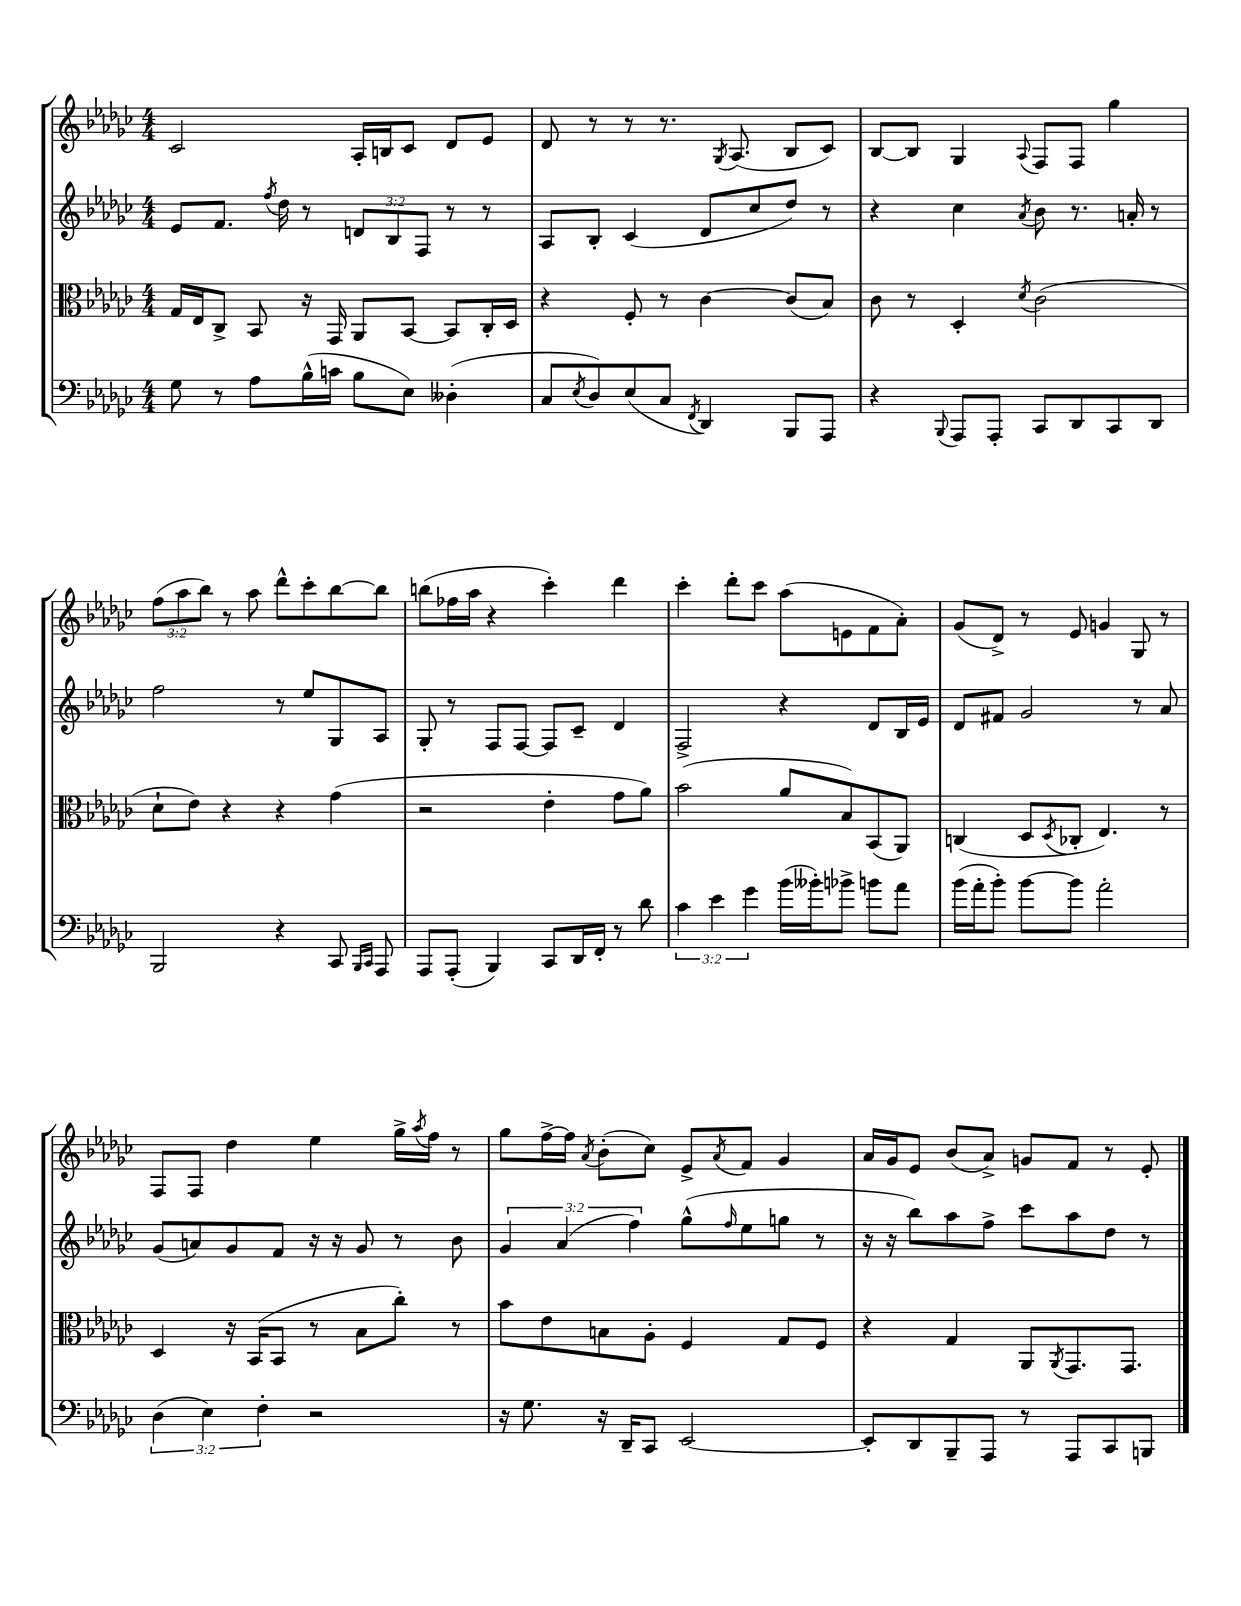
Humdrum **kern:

**kern	**kern	**kern	**kern
*staff4	*staff3	*staff2	*staff1
*clefF4	*clefC3	*clefG2	*clefG2
*k[b-e-a-d-g-c-]	*k[b-e-a-d-g-c-]	*k[b-e-a-d-g-c-]	*k[b-e-a-d-g-c-]
*M4/4	*M4/4	*M4/4	*M4/4
8G-\	16G-/LL	8e-/L	2c-/
.	16E-/J	.	.
8r	8C-^/J	8.f/J	.
8A-\L	8BB-/	.	.
.	.	8qff/	.
.	.	16dd-\	.
(16B-^^\L	16r	8r	.
16c\JJ	16GG-/	.	.
8B-\L	8AA-/L	12d/L	16A-'/LL
.	.	.	16B/J
.	.	12B-/	.
8E-\J)	[8BB-/J	.	8c-/J
.	.	12F/J	.
(4D--'\	8BB-/]L	8r	8d-/L
.	16C-'/L	8r	8e-/J
.	16D-/JJ	.	.
=	=	=	=
8C-/L	4r	8A-/L	8d-/
8qE-/	.	.	.
8D-/)	.	8B-'/J	8r
(8E-/	8F'/	(4c-/	8r
8C-/J	8r	.	8.r
8qFF/	.	.	.
4DD-/)	[4c-\	8d-/L	.
.	.	.	8qG-/
.	.	.	(8.A-/
.	.	8cc-/	.
8BBB-/L	(8c-/]L	8dd-/J)	8B-/L
8AAA-/J	8B-/J)	8r	8c-/J)
=	=	=	=
4r	8c-\	4r	[8B-/L
.	8r	.	8B-/]J
8qqBBB-/	.	.	.
8AAA-/L	4D-'/	4cc-\	4G-/
8AAA-'/J	.	.	.
.	8qd-/	8qa-/	8qqA-/
8CC-/L	(2c-\	8b-\	8F/L
8DD-/	.	8.r	8F/J
8CC-/	.	.	4gg-\
.	.	16a'/	.
8DD-/J	.	8r	.
=	=	=	=
2BBB-/	8d-`\L	2ff\	(12ff\L
.	.	.	12aa-\
.	8e-\J)	.	.
.	.	.	12bb-\J)
.	4r	.	8r
.	.	.	8aa-\
4r	4r	8r	8ddd-^^\L
.	.	8ee-/L	8ccc-'\
8CC-/	(4g-\	8G-/	[8bb-\
16qqBBB-/LL	.	.	.
16qqCC-/JJ	.	.	.
8AAA-/	.	8A-/J	8bb-\]J
=	=	=	=
8AAA-/L	2r	8G-'/	(8bb\L
(8AAA-'/J	.	8r	16ff-\L
.	.	.	16aa-\JJ
4BBB-/)	.	8F/L	4r
.	.	[8F/J	.
8CC-/L	4e-'\	8F/]L	4ccc-'\)
16DD-/L	.	8c-~/J	.
16FF'/JJ	.	.	.
8r	8g-\L	4d-/	4ddd-\
8d-\	8a-\J)	.	.
=	=	=	=
6c-\	(2b-\	2F^/	4ccc-'\
6e-\	.	.	.
.	.	.	8ddd-'\L
6g-\	.	.	.
.	.	.	8ccc-\J
(16b-\LL	8a-/L	4r	(8aa-\L
16b--'\J)	.	.	.
8b-^\J	8B-/)	.	8e\
8b\L	(8BB-/	8d-/L	8f\
8a-\J	8AA-/J)	16B-/L	8a-'\J)
.	.	16e-/JJ	.
=	=	=	=
(16b-\LL	(4C/	8d-/L	(8g-/L
16a-'\J	.	.	.
8b-'\J)	.	8f#/J	8d-^/J)
[8b-\L	8D-/L	2g-/	8r
.	8qD-/	.	.
8b-\]J	8C-'/J	.	8e-/
2a-'\	4.E-/)	.	4g/
.	.	8r	8G-/
.	8r	8a-/	8r
=	=	=	=
(6D-\	4D-/	(8g-/L	8F/L
.	.	8a/)	8F/J
6E-\)	.	.	.
.	16r	8g-/	4dd-\
.	(16BB-/LK	.	.
6F'\	.	.	.
.	8BB-/J	8f/J	.
2r	8r	16r	4ee-\
.	.	16r	.
.	8B-\L	8g-/	.
.	8cc-'\J)	8r	16gg-^\LL
.	.	.	8qaa-/
.	.	.	16ff\JJ
.	8r	8b-\	8r
=	=	=	=
16r	8b-\L	6g-/	8gg-\L
8.G-\	.	.	.
.	8e-\	.	[16ff^\L
.	.	(6a-/	.
.	.	.	16ff\]JJ
.	.	.	8qa-/
16r	8B\	.	(8b-'\L
16DD-~/LK	.	.	.
.	.	6ff\)	.
8CC-/J	8A-'\J	.	8cc-\J)
[2EE-/	4F/	(8gg-^^\L	8e-^/L
.	.	16qqff/	8qa-/
.	.	8ee-\	8f/J
.	8G-/L	8gg\J	4g-/
.	8F/J	8r	.
=	=	=	=
8EE-'/]L	4r	16r	16a-/LL
.	.	16r	16g-/J
8DD-/	.	8bb-\L)	8e-/J
8BBB-~/	4G-/	8aa-\	(8b-/L
8AAA-/J	.	8ff^\J	8a-^/J)
8r	8AA-/L	8ccc-\L	8g/L
.	8qAA-/	.	.
8AAA-/L	8.GG-/	8aa-\	8f/J
8CC-/	.	8dd-\J	8r
.	8.GG-/J	.	.
8BBB/J	.	8r	8e-'/
==	==	==	==
*-	*-	*-	*-
